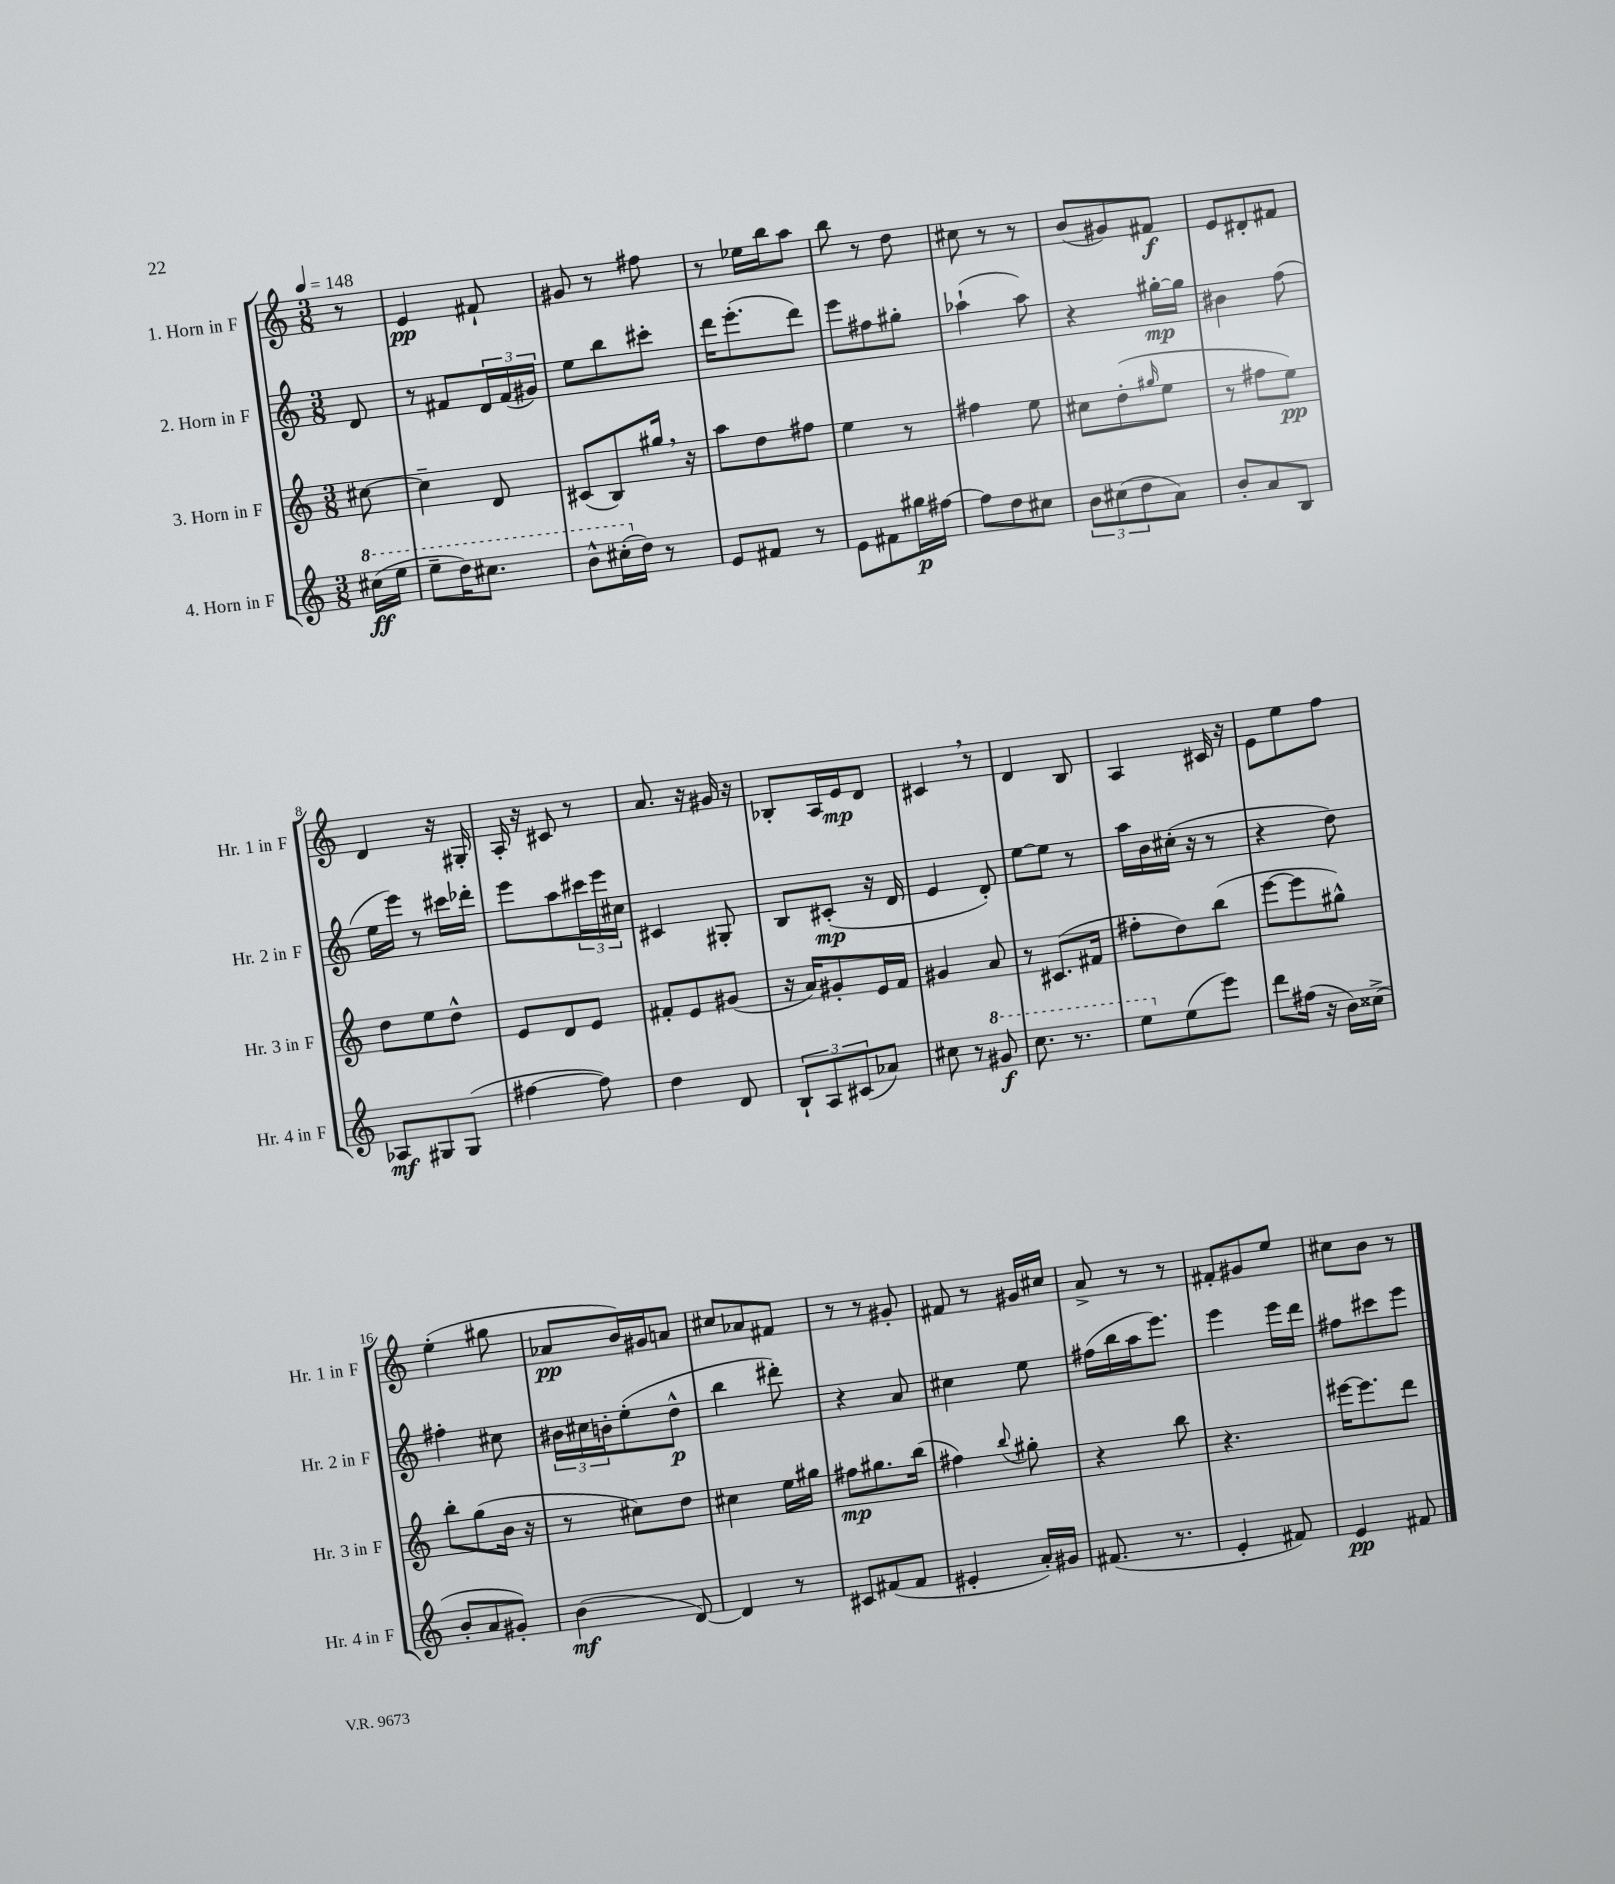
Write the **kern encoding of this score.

**kern	**kern	**kern	**kern
*staff4	*staff3	*staff2	*staff1
*clefG2	*clefG2	*clefG2	*clefG2
*k[]	*k[]	*k[]	*k[]
*M3/8	*M3/8	*M3/8	*M3/8
*MM148	*MM148	*MM148	*MM148
(16ccc#	[8cc#	8d	8r
16eee	.	.	.
=	=	=	=
8eee~	4cc#~]	8r	4e
16ddd)	.	8f#	.
8.ccc#	.	.	.
.	8d	24d	8f#`
.	.	(24f#	.
.	.	24g#)	.
=	=	=	=
8bb^^	(8c#	8ee	8g#
(16ccc#'	8B)	8bb	8r
16dd)	.	.	.
8r	16gg#	8ccc#'	8ff#
.	16r	.	.
=	=	=	=
8e	8aa	16ddd	8r
.	.	(8.eee'	.
8f#	8dd	.	16ee-
.	.	.	16bb
8r	8ff#	8ddd)	8aa
=	=	=	=
8e	4ee	8eee	8bb
8f#	.	8ff#	8r
16gg#	8r	8gg#'	8dd
[16ff#	.	.	.
=	=	=	=
8ff#]	4ff#	(4aa-`	8cc#
8dd	.	.	8r
8cc#	8ee	8aa-)	8r
=	=	=	=
12b	8cc#	4r	(8b
(12cc#	.	.	.
.	(8dd'	.	8g#)
12dd	.	.	.
.	16qqgg#	.	.
8a)	8ee	[16gg#'	8f#
.	.	16gg#]	.
=	=	=	=
8b'	8r	4b#	8e
8a	8ff#	.	8d#'
8B	8ee)	(8ff	8f#
=	=	=	=
8A-	8dd	16ee	4d
.	.	16eee)	.
8G#	8ee	8r	.
(8G#	8dd^^	16ccc#	16r
.	.	16ddd-'	16G#'
=	=	=	=
[4ff#	8e	8eee	16A'
.	.	.	16r
.	8d	8aa	8c#
8ff#])	8e	24ccc#	8r
.	.	24eee	.
.	.	24cc#	.
=	=	=	=
4dd	8f#'	4c#	8.a
.	8e	.	.
.	.	.	16r
8d	(8g#	8G#'	16g#
.	.	.	16r
=	=	=	=
12B`	16r	8B	8B-'
.	16a)	.	.
12A	.	.	.
.	8g#'	(8c#'	16A
(12c#	.	.	.
.	.	.	16e
8a-)	16e	16r	8d
.	16f	16d	.
=	=	=	=
8cc#	4g#	4e	4c#
8r	.	.	.
8gg#	8a	8d')	8r
=	=	=	=
8.ccc	8r	[8ee	4d
.	(8.c#	8ee]	.
8.r	.	.	.
.	.	8r	8B
.	16f#	.	.
=	=	=	=
8eee	8ff#'	16aa	4A
.	.	16b	.
(8ee	8dd)	(16cc#'	.
.	.	16r	.
8eee)	(8bb	8r	16c#
.	.	.	16r
=	=	=	=
8ddd	[8eee	4r	8e
(16ff#	8eee]	.	8ee
16r	.	.	.
16b)	8gg#^^)	8dd)	8ff
(16cc##^	.	.	.
=	=	=	=
8b'	8bb'	4ff#'	(4ee'
8a	(8gg	.	.
8g#')	16b	8cc#	8gg#
.	16r	.	.
=	=	=	=
(4b	8r	24b#	8a-
.	.	24cc#	.
.	.	24b'	.
.	8cc#)	(8ee'	16b)
.	.	.	16g#
[8d)	8dd	8dd^^	8a
=	=	=	=
4d]	4cc#	4bb	8cc#
.	.	.	8a-
8r	16ee	8ddd#')	8f#
.	16gg#	.	.
=	=	=	=
8c#	8ff#	4r	8r
(8f#	8.gg#	.	8r
8f#	.	8a	8g#'
.	(16bb	.	.
=	=	=	=
4e#'	4ff#)	4cc#	8f#
.	.	.	8r
.	8qqbb	.	.
16a')	8gg#'	8ee	16g#
16g#	.	.	16cc#
=	=	=	=
(8.f#	4r	(16ff#	8a^
.	.	16bb	.
.	.	16aa	8r
8.r	.	8.eee)	.
.	8bb	.	8r
=	=	=	=
4e'	4.r	4eee	8f#'
.	.	.	8g#
8f#)	.	16eee	8ee
.	.	16ddd	.
=	=	=	=
4e	[16eee#	8ff#	8cc#
.	8.eee#]	.	.
.	.	8ccc#	8b
8f#	8ddd	8eee	8r
==	==	==	==
*-	*-	*-	*-
